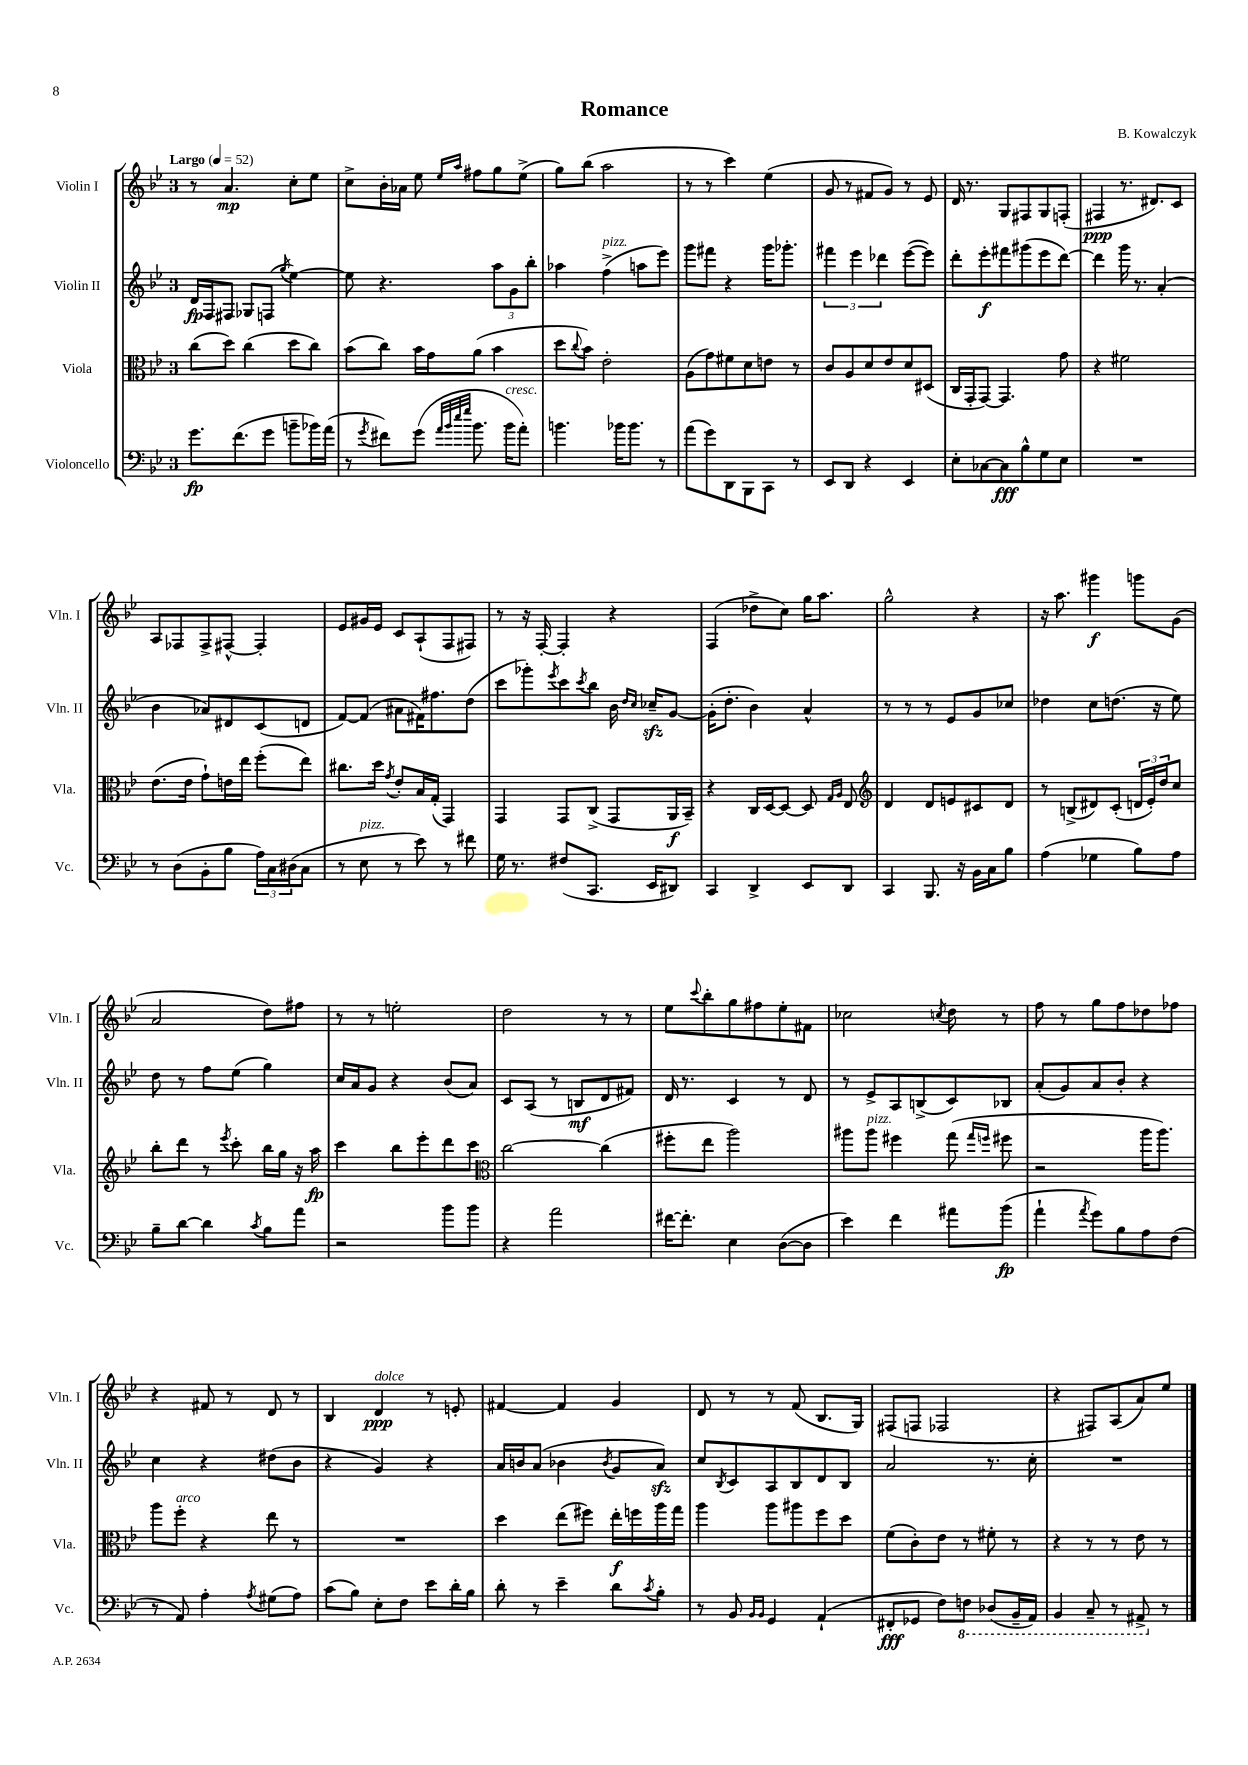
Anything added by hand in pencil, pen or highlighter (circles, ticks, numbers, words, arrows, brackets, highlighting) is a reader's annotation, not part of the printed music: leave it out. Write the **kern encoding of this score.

**kern	**dynam	**kern	**dynam	**kern	**dynam	**kern	**dynam
*part4	*part4	*part3	*part3	*part2	*part2	*part1	*part1
*staff4	*staff4	*staff3	*staff3	*staff2	*staff2	*staff1	*staff1
*I"Violoncello	*	*I"Viola	*	*I"Violin II	*	*I"Violin I	*
*I'Vc.	*	*I'Vla.	*	*I'Vln. II	*	*I'Vln. I	*
*clefF4	*	*clefC3	*	*clefG2	*	*clefG2	*
*k[b-e-]	*	*k[b-e-]	*	*k[b-e-]	*	*k[b-e-]	*
*M3/4	*	*M3/4	*	*M3/4	*	*M3/4	*
*MM52	*	*MM52	*	*MM52	*	*MM52	*
=1	=1	=1	=1	=1	=1	=1	=1
!	!	!	!	!	!	!LO:TX:a:B:t=Largo	!
8.g\L	fp	(8cc\L	.	16d/LL	fp	8r	.
.	.	.	.	16F/J	.	.	.
.	.	8dd\J)	.	8F#X/J	.	4.a/	mp
(8.f\	.	.	.	.	.	.	.
.	.	(4cc\	.	8G-X/L	.	.	.
8g\J	.	.	.	(8Fn/J	.	.	.
.	.	.	.	8qgg/	.	.	.
8bn~\L	.	8dd\L	.	[4ee-\)	.	8cc'\L	.
16b-X\L)	.	8cc\J)	.	.	.	8ee-\J	.
(16a\JJ	.	.	.	.	.	.	.
=2	=2	=2	=2	=2	=2	=2	=2
8r	.	(8b-\L	.	8ee-\]	.	8cc^\L	.
8qg/	.	.	.	.	.	.	.
8f#X\L)	.	8cc\J)	.	4.r	.	16b-'\L	.
.	.	.	.	.	.	16a-X\JJ	.
(8g\J	.	16b-\LL	.	.	.	8ee-\	.
.	.	16g\J	.	.	.	.	.
32qqa/LLL	.	.	.	.	.	.	.
32qqb-/	.	.	.	.	.	.	.
32qqee-/	.	.	.	.	.	16qqee-/LL	.
32qqgg/JJJ	.	.	.	.	.	16qqaa/JJ	.
8.b-\	.	(8a\J	.	.	.	8ff#X\L	.
.	.	4b-\	.	12aa\L	.	8gg\	.
!LO:TX:a:i:t=cresc.	!	!	!	!	!	!	!
16b-\KL	.	.	.	.	.	.	.
.	.	.	.	12g\	.	.	.
8a'\J)	.	.	.	.	.	(8ee-^\J	.
.	.	.	.	12bb-'\J	.	.	.
=3	=3	=3	=3	=3	=3	=3	=3
4.bn\	.	8dd\L	.	4aa-X\	.	8gg\L)	.
.	.	8qqcc/	.	.	.	.	.
.	.	8b-\J)	.	.	.	(8bb-\J	.
!	!	!	!	!LO:TX:a:i:t=pizz.	!	!	!
.	.	2e-'\	.	(4ff^\	.	2aa\	.
16b-X\KL	.	.	.	.	.	.	.
8.b-\J	.	.	.	.	.	.	.
.	.	.	.	8aan\L	.	.	.
8r	.	.	.	8eee-\J)	.	.	.
=4	=4	=4	=4	=4	=4	=4	=4
(8a\L	.	(8A\L	.	8ggg\L	.	8r	.
8g\)	.	8g\)	.	8fff#X\J	.	8r	.
8DD\	.	8f#X\	.	4r	.	4ccc\)	.
8BBB-\	.	8d\	.	.	.	.	.
8CC\J	.	8en\J	.	16ggg\KL	.	(4ee-\	.
.	.	.	.	8.ggg-X'\J	.	.	.
8r	.	8r	.	.	.	.	.
=5	=5	=5	=5	=5	=5	=5	=5
8EE-/L	.	8c/L	.	6fff#X\	.	8g/	.
8DD/J	.	8A/	.	.	.	8r	.
.	.	.	.	6eee-\	.	.	.
4r	.	8d/	.	.	.	8f#X/L	.
.	.	.	.	6ddd-X\	.	.	.
.	.	8e-/	.	.	.	8g/J)	.
4EE-/	.	8d/	.	([8eee-\L	.	8r	.
.	.	(8D#X/J	.	8eee-\J])	.	8e-/	.
=6	=6	=6	=6	=6	=6	=6	=6
8E-'\L	.	16C/LL	.	8ddd'\L	.	16d/	.
.	.	16GG'/J	.	.	.	8.r	.
[8C-X\	.	[8GG/J)	.	8eee-'\	f	.	.
8C-\]	fff	4.GG/]	.	8fff#X\	.	8G/L	.
8B-^^\	.	.	.	(8ggg#X\	.	8F#X/	.
8G\	.	.	.	8eee-\	.	8G/	.
8E-\J	.	8g\	.	[8ddd\J)	.	(8Fn'/J	.
=7	=7	=7	=7	=7	=7	=7	=7
2.r	.	4r	.	4ddd\]	.	4F#X/	ppp
.	.	2f#X\	.	16ggg\	.	8.r	.
.	.	.	.	8.r	.	.	.
.	.	.	.	.	.	8.d#X/L)	.
.	.	.	.	(4a'/	.	.	.
.	.	.	.	.	.	8c/J	.
!!LO:LB:g=z
=8	=8	=8	=8	=8	=8	=8	=8
8r	.	(8.e-\L	.	4b-\	.	8A/L	.
(8D\L	.	.	.	.	.	8F-X/	.
.	.	16e-\Jk	.	.	.	.	.
8BB-'\	.	8g`\L)	.	8a-X/L)	.	8F-^/	.
8B-\J	.	16en\L	.	8d#X/	.	[8F#X^^/J	.
.	.	16ee-\JJ	.	.	.	.	.
24A\LL)	.	(8ff'\L	.	(8c/	.	4F#'/]	.
24C\	.	.	.	.	.	.	.
(24D#X\J	.	.	.	.	.	.	.
8C\J	.	8ee-\J)	.	8dn/J	.	.	.
=9	=9	=9	=9	=9	=9	=9	=9
8r	.	8.cc#X\L	.	[8f/L)	.	8e-/L	.
!LO:TX:a:i:t=pizz.	!	!	!	!	!	!	!
8E-\	.	.	.	(8f/J]	.	16g#X/L	.
.	.	16dd\Jk	.	.	.	16e-/JJ	.
.	.	8qg/	.	.	.	.	.
8r	.	8e-'/L	.	8a#X\L	.	8c/L	.
8e-\)	.	16B-/L	.	16f#X\K)	.	(8A`/	.
.	.	(16G'/JJ	.	8.ff#X\	.	.	.
8r	.	4GG/)	.	.	.	8F/	.
8f#X\	.	.	.	(8dd\J	.	8F#X/J)	.
=10	=10	=10	=10	=10	=10	=10	=10
16G\	.	4GG/	.	8ccc\L	.	8r	.
8.r	.	.	.	.	.	.	.
.	.	.	.	8ggg-X'\)	.	16r	.
.	.	.	.	.	.	[16F'/	.
.	.	.	.	8qeee-/	.	.	.
(8F#X/L	.	8GG/L	.	8ccc\	.	4F'/]	.
.	.	.	.	8qccc/	.	.	.
8.CC/J	.	(8C^/J	.	8bb-\J	.	.	.
.	.	8GG/L	.	16b-\	.	4r	.
.	.	.	.	16qqdd/LL	.	.	.
.	.	.	.	16qqcc/JJ	.	.	.
16EE-/KL	.	.	.	16cc-Xzz~/KL	.	.	.
8DD#X/J)	.	16AA/L	f	[8g/J	.	.	.
.	.	16BB-~/JJ)	.	.	.	.	.
=11	=11	=11	=11	=11	=11	=11	=11
4CC/	.	4r	.	(16g'\KL]	.	(4F/	.
.	.	.	.	8.dd'\J	.	.	.
4DD^/	.	16C/LL	.	4b-\)	.	8dd-X^\L	.
.	.	[16D/J	.	.	.	.	.
.	.	8D/J_	.	.	.	8cc\J)	.
8EE-/L	.	8D/]	.	4a^^/	.	16gg\KL	.
.	.	.	.	.	.	8.aa\J	.
.	.	16qqG/LL	.	.	.	.	.
.	.	16qqA/JJ	.	.	.	.	.
8DD/J	.	8E-/	.	.	.	.	.
=12	=12	=12	=12	=12	=12	=12	=12
*	*	*clefG2	*	*	*	*	*
4CC/	.	4d/	.	8r	.	2gg^^\	.
.	.	.	.	8r	.	.	.
8.BBB-/	.	8d/L	.	8r	.	.	.
.	.	8en/	.	8e-/L	.	.	.
16r	.	.	.	.	.	.	.
16BB-\LL	.	8c#X/	.	8g/	.	4r	.
16C\J	.	.	.	.	.	.	.
8B-\J	.	8d/J	.	8cc-X/J	.	.	.
=13	=13	=13	=13	=13	=13	=13	=13
(4A\	.	8r	.	4dd-X\	.	16r	.
.	.	.	.	.	.	8.aa\	.
.	.	(8Bn^/L	.	.	.	.	.
4G-X\	.	8d#X/)	.	8cc\L	.	4ggg#X\	f
.	.	(8c'/J	.	(8.ddn\J	.	.	.
8B-\L)	.	24dn/LL	.	.	.	8gggn\L	.
.	.	24e-'/)	.	.	.	.	.
.	.	.	.	16r	.	.	.
.	.	24dd/J	.	.	.	.	.
8A\J	.	8cc/J	.	8ee-\)	.	(8g\J	.
!!LO:LB:g=z
=14	=14	=14	=14	=14	=14	=14	=14
8B-~\L	.	8bb-'\L	.	8dd\	.	2a/	.
[8d\J	.	8ddd\J	.	8r	.	.	.
4d\]	.	8r	.	8ff\L	.	.	.
.	.	8qeee-/	.	.	.	.	.
.	.	8ccc'\	.	(8ee-\J	.	.	.
8qc/	.	.	.	.	.	.	.
8B-\L	.	16bb-\LL	.	4gg\)	.	8dd\L)	.
.	.	16gg\JJ	.	.	.	.	.
8a\J	.	16r	.	.	.	8ff#X\J	.
.	.	16aa\	fp	.	.	.	.
=15	=15	=15	=15	=15	=15	=15	=15
2r	.	4ccc\	.	16cc/LL	.	8r	.
.	.	.	.	16a/J	.	.	.
.	.	.	.	8g/J	.	8r	.
.	.	8bb-\L	.	4r	.	2een'\	.
.	.	8eee-'\	.	.	.	.	.
8b-\L	.	8ddd\	.	(8b-/L	.	.	.
8b-\J	.	8ccc\J	.	8a/J)	.	.	.
=16	=16	=16	=16	=16	=16	=16	=16
*	*	*clefC3	*	*	*	*	*
4r	.	[2cc\	.	8c/L	.	2dd\	.
.	.	.	.	(8A/J	.	.	.
2a\	.	.	.	8r	.	.	.
.	.	.	.	8Bn/L	mf	.	.
.	.	(4cc\]	.	8d/	.	8r	.
.	.	.	.	8f#X/J)	.	8r	.
=17	=17	=17	=17	=17	=17	=17	=17
[16f#X\KL	.	8ff#X'\L	.	16d/	.	8ee-\L	.
8.f#'\J]	.	.	.	8.r	.	.	.
.	.	.	.	.	.	8qqccc/	.
.	.	8ee-\J	.	.	.	8bb-'\	.
4E-\	.	2aa\)	.	4c/	.	8gg\	.
.	.	.	.	.	.	8ff#X\	.
([8D\L	.	.	.	8r	.	8ee-'\	.
8D\J]	.	.	.	8d/	.	8f#X\J	.
=18	=18	=18	=18	=18	=18	=18	=18
4e-\)	.	8aa#X\L	.	8r	.	2cc-X\	.
!	!	!LO:TX:a:i:t=pizz.	!	!	!	!	!
.	.	8aa#\J	.	8e-^/L	.	.	.
4f\	.	4ff#X\	.	8A/	.	.	.
.	.	.	.	(8Bn^/	.	.	.
.	.	.	.	.	.	8qccn/	.
8a#X\L	.	(8gg\	.	8c/)	.	8dd\	.
.	.	16qqgg/LL	.	.	.	.	.
.	.	16qqffn/JJ	.	.	.	.	.
(8b-\J	fp	8ff#X\	.	8B-X/J	.	8r	.
=19	=19	=19	=19	=19	=19	=19	=19
4a`\	.	2r	.	(8a'/L	.	8ff\	.
.	.	.	.	8g/)	.	8r	.
8qa/	.	.	.	.	.	.	.
8g\L)	.	.	.	8a/	.	8gg\L	.
8B-\	.	.	.	8b-'/J	.	8ff\	.
8A\	.	16aa\KL	.	4r	.	8dd-X\	.
.	.	8.aa\J)	.	.	.	.	.
(8F\J	.	.	.	.	.	8ff-X\J	.
!!LO:LB:g=z
=20	=20	=20	=20	=20	=20	=20	=20
8r	.	8aa\L	.	4cc\	.	4r	.
!	!	!LO:TX:a:i:t=arco	!	!	!	!	!
8AA/)	.	8ff'\J	.	.	.	.	.
4A'\	.	4r	.	4r	.	8f#X/	.
.	.	.	.	.	.	8r	.
8qA/	.	.	.	.	.	.	.
(8G#X\L	.	8ee-\	.	(8dd#X\L	.	8d/	.
8A\J)	.	8r	.	8b-\J	.	8r	.
=21	=21	=21	=21	=21	=21	=21	=21
(8c\L	.	2.r	.	4r	.	4B-/	.
8B-\J)	.	.	.	.	.	.	.
!	!	!	!	!	!	!LO:TX:a:i:t=dolce	!
8E-'\L	.	.	.	4g/)	.	4d/	ppp
8F\J	.	.	.	.	.	.	.
8e-\L	.	.	.	4r	.	8r	.
16d'\L	.	.	.	.	.	8en'/	.
16B-\JJ	.	.	.	.	.	.	.
=22	=22	=22	=22	=22	=22	=22	=22
8d'\	.	4dd\	.	16a/LL	.	[4f#X/	.
.	.	.	.	16bn/J	.	.	.
8r	.	.	.	(8a/J	.	.	.
4e-~\	.	(8ee-\L	.	4b-X\	.	4f#/]	.
.	.	8ff#X\J)	.	.	.	.	.
.	.	.	.	8qb-/	.	.	.
8d\L	.	16ee-'\LL	f	8g/L	.	4g/	.
.	.	16ffn\	.	.	.	.	.
8qc/	.	.	.	.	.	.	.
8B-'\J	.	16aa\	.	8azz/J)	.	.	.
.	.	16gg\JJ	.	.	.	.	.
=23	=23	=23	=23	=23	=23	=23	=23
8r	.	4aa\	.	8cc/L	.	8d/	.
.	.	.	.	8qB-/	.	.	.
8BB-/	.	.	.	8c/	.	8r	.
16qqBB-/LL	.	.	.	.	.	.	.
16qqBB-/JJ	.	.	.	.	.	.	.
4GG/	.	8aa\L	.	8A/	.	8r	.
.	.	8aa#X\	.	8B-/	.	(8f/	.
(4AA`/	.	8ff\	.	8d/	.	8.B-/L	.
.	.	8dd\J	.	8B-/J	.	.	.
.	.	.	.	.	.	16G/Jk)	.
=24	=24	=24	=24	=24	=24	=24	=24
8FF#X'/L	fff	(8f\L	.	2a/	.	(8F#X/L	.
8GG-X/J	.	8c'\)	.	.	.	8Fn/J	.
8F\L)	.	8e-\J	.	.	.	2F-X/	.
*8ba	*	*	*	*	*	*	*
8FFn\J	.	8r	.	.	.	.	.
(8DD-X/L	.	8f#X'\	.	8.r	.	.	.
16BBB-~/L	.	8r	.	.	.	.	.
16AAA/JJ)	.	.	.	16cc'\	.	.	.
=25	=25	=25	=25	=25	=25	=25	=25
4BBB-/	.	4r	.	2.r	.	4r	.
8CC~/	.	8r	.	.	.	8F#X/L)	.
8r	.	8r	.	.	.	(8A/	.
8AAA#X^/	.	8e-\	.	.	.	8a/)	.
*X8ba	*	*	*	*	*	*	*
8r	.	8r	.	.	.	8ee-/J	.
==	==	==	==	==	==	==	==
*-	*-	*-	*-	*-	*-	*-	*-
